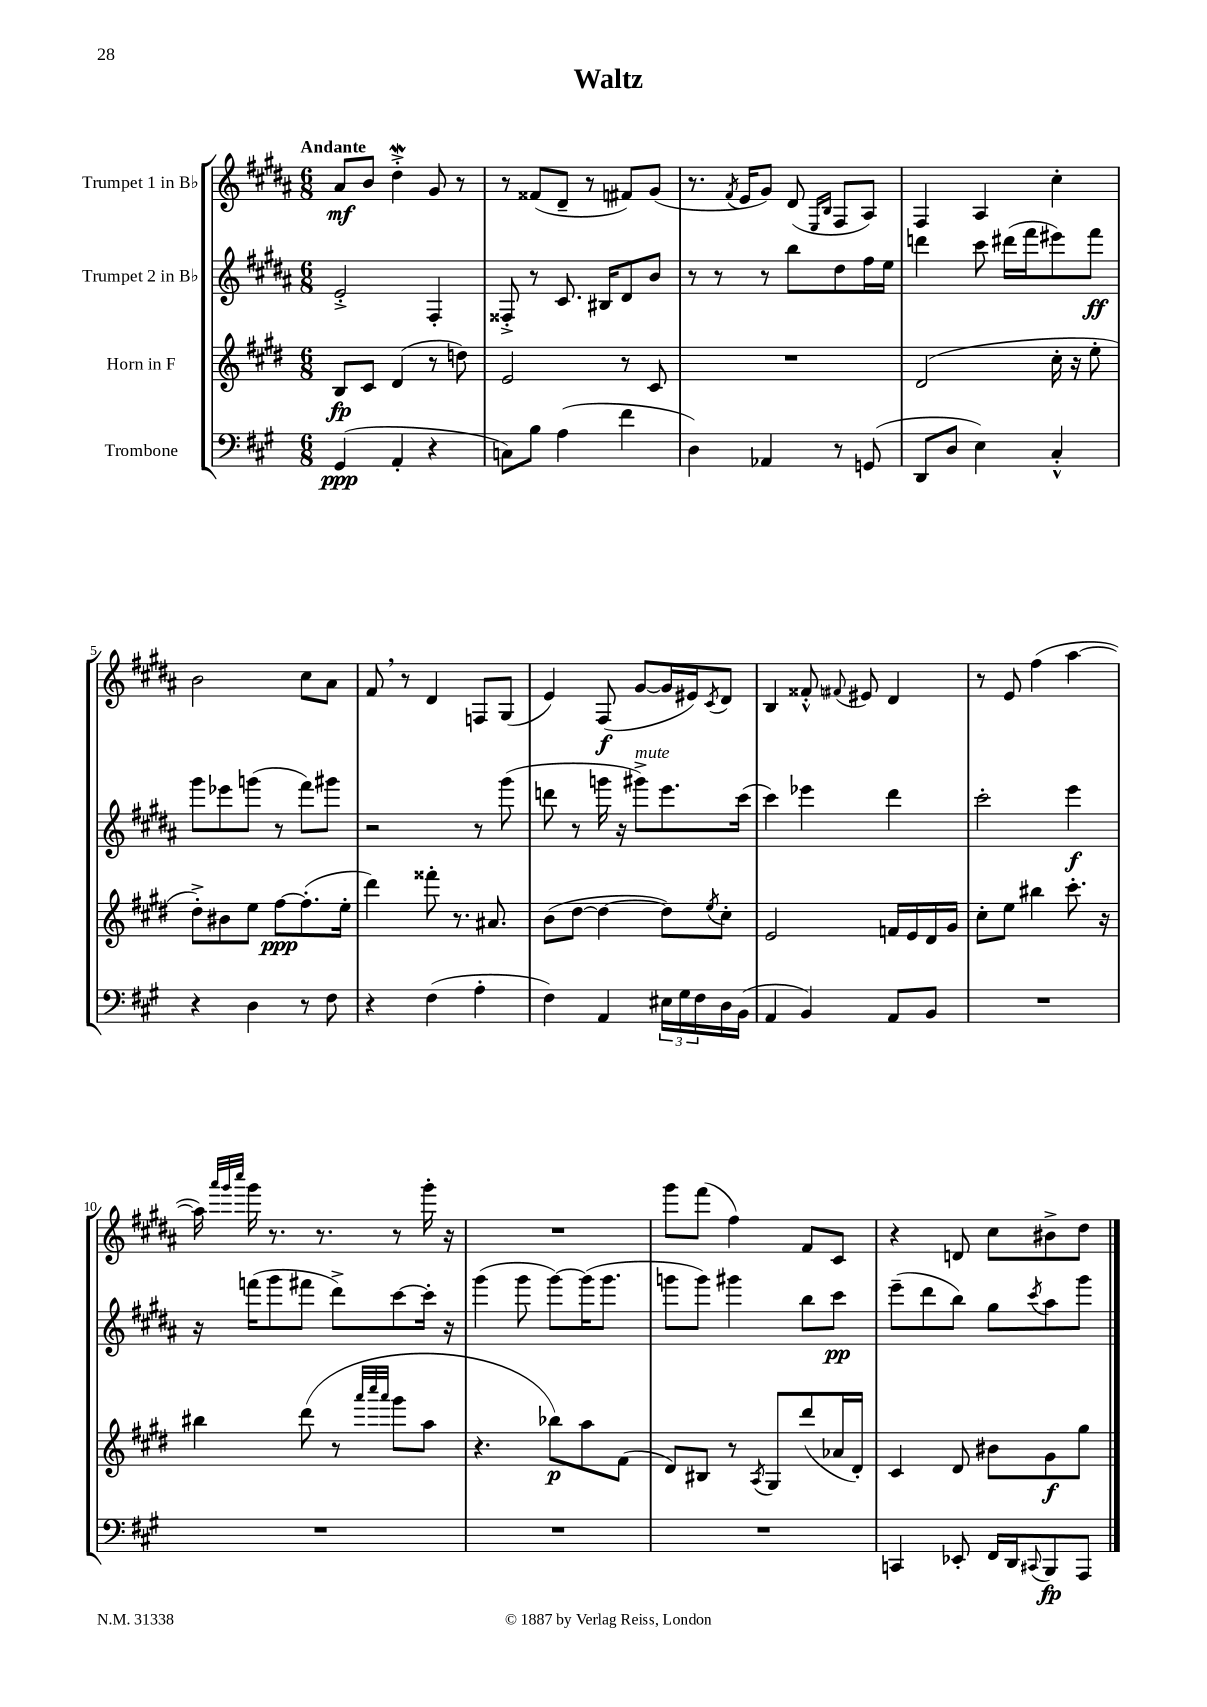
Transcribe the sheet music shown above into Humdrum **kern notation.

**kern	**kern	**kern	**kern
*staff4	*staff3	*staff2	*staff1
*clefF4	*clefG2	*clefG2	*clefG2
*k[f#c#g#]	*k[f#c#g#d#]	*k[f#c#g#d#a#]	*k[f#c#g#d#a#]
*M6/8	*M6/8	*M6/8	*M6/8
(4GG#	8B	2e'^	8a#
.	8c#	.	8b
4AA'	(4d#	.	4dd#'^
4r	8r	4F#'	8g#
.	8dd)	.	8r
=	=	=	=
8C)	2e	8F##'^	8r
8B	.	8r	(8f##
(4A	.	8.c#	8d#~
.	.	.	8r
.	.	16B#	.
4f#	8r	8d#	8f#)
.	8c#	8b	(8g#
=	=	=	=
4D)	2.r	8r	8.r
.	.	8r	.
.	.	.	8qf#
.	.	.	16e
4AA-	.	8r	8g#)
.	.	8bb	(8d#
.	.	.	16qqE
.	.	.	16qqB
8r	.	8dd#	8F#
(8GG	.	16ff#	8A#)
.	.	16ee	.
=	=	=	=
8DD	(2d#	4ddd	4F#
8D	.	.	.
4E)	.	8ccc#	4A#
.	.	(16ddd#	.
.	.	16fff#	.
4C#'^^	16cc#'	8eee#)	4cc#'
.	16r	.	.
.	8ee'	8fff#	.
=	=	=	=
4r	8dd#'^)	8ggg#	2b
.	8b#	8eee-	.
4D	8ee	(8ggg	.
.	[8ff#	8r	.
8r	(8.ff#']	8fff#)	8cc#
8F#	.	8ggg#	8a#
.	16ee'	.	.
=	=	=	=
4r	4ddd#)	2r	8f#
.	.	.	8r
(4F#	8fff##'	.	4d#
.	8.r	.	.
4A'	.	8r	8F
.	8.a#	.	.
.	.	(8ggg#	(8G#
=	=	=	=
4F#)	(8b	8ddd	4e)
.	[8dd#	8r	.
4AA	4dd#_	16ggg	(8F#
.	.	16r	.
.	.	8ggg#^)	[8g#
24E#	8dd#])	8.eee	16g#]
24G#	.	.	.
.	.	.	16e#)
24F#	.	.	.
.	8qee	.	8qc#
16D	8cc#'	.	8d#
(16BB	.	(16ccc#	.
=	=	=	=
4AA	2e	4ccc#)	4B
4BB)	.	4eee-	8f##'^^
.	.	.	8qqf#
.	.	.	8e#
8AA	16f	4ddd#	4d#
.	16e	.	.
8BB	16d#	.	.
.	16g#	.	.
=	=	=	=
2.r	8cc#'	2ccc#'	8r
.	8ee	.	8e
.	4bb#	.	(4ff#
.	8.ccc#'	4eee	[4aa#
.	16r	.	.
=	=	=	=
2.r	4bb#	16r	16aa#])
.	.	.	32qqaaa#
.	.	.	32qqggg#
.	.	.	32qqcccc#
.	.	(16fff	16ggg#
.	.	8ggg#	8.r
.	(8ddd#	8fff#	.
.	.	.	8.r
.	8r	8ddd#^)	.
.	32qqaaa	.	.
.	32qqcccc#	.	.
.	32qqaaa	.	.
.	8ggg#	[8ccc#	8r
.	8aa	16ccc#']	16ggg#'
.	.	16r	16r
=	=	=	=
2.r	4.r	(4ggg#	2.r
.	.	8ggg#	.
.	8bb-)	[8ggg#)	.
.	8aa	(16ggg#]	.
.	.	8.ggg#	.
.	(8f#	.	.
=	=	=	=
2.r	8d#)	8ggg	8ggg#
.	8B#	8ggg)	(8fff#
.	8r	4ggg#	4ff#)
.	8qA	.	.
.	8G#	.	.
.	(8ddd#	8bb	8f#
.	16a-	8ccc#	8c#
.	16d#')	.	.
=	=	=	=
4CC	4c#	(8eee~	4r
.	.	8ddd#	.
8EE-'	8d#	8bb)	8d
16FF#	8b#	8gg#	8cc#
16DD	.	.	.
8qqCC#	.	8qccc#	.
8BBB	8g#	8aa#	8b#^
8AAA	8gg#	8ggg#	8dd#
==	==	==	==
*-	*-	*-	*-
